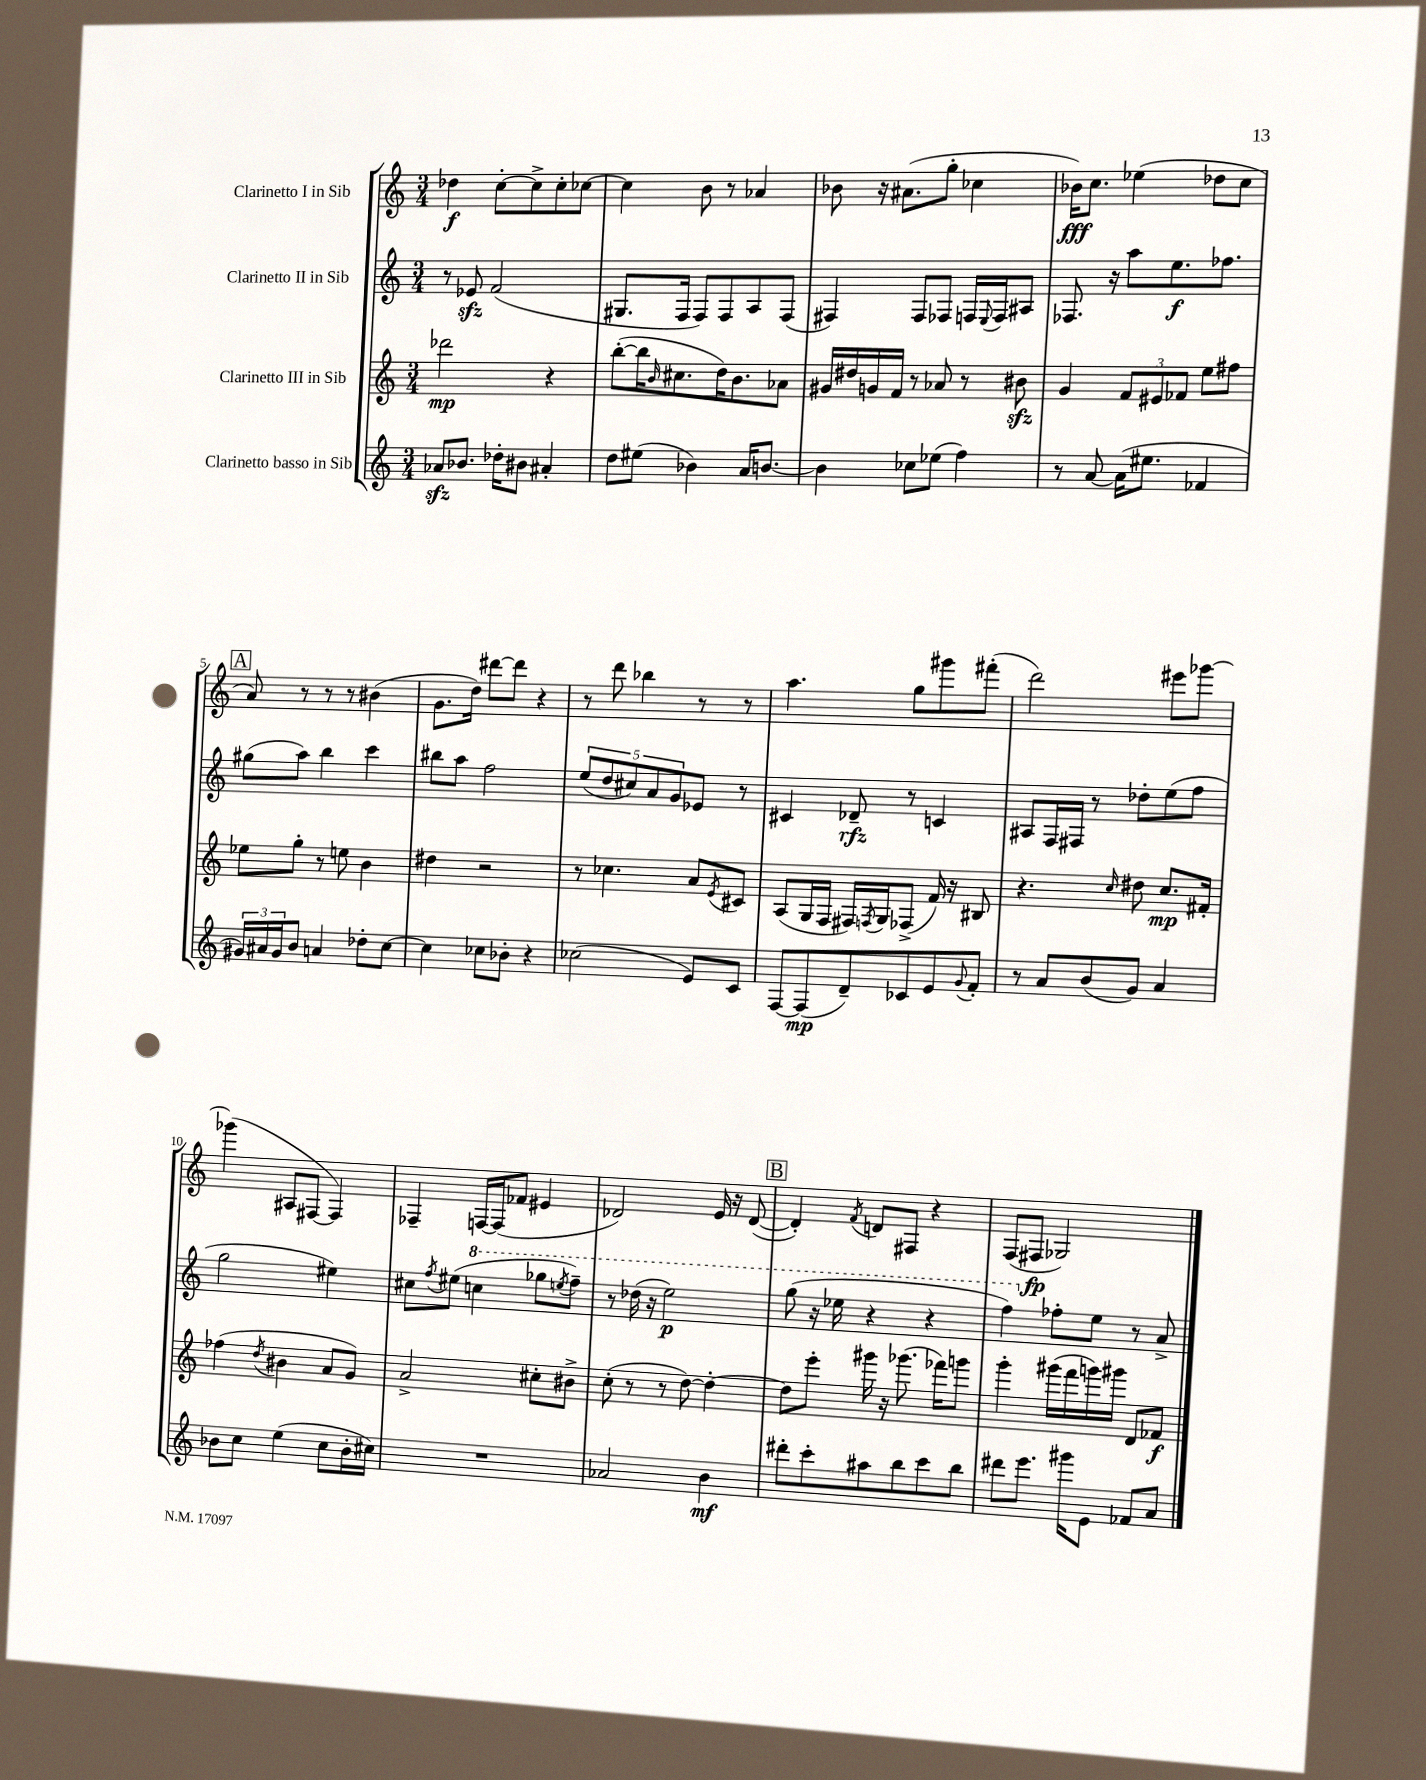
<<
\new StaffGroup <<
\new Staff = "s0" \with { instrumentName = "Clarinetto I in Sib" } {
    \clef treble \key c \major \numericTimeSignature \time 3/4
    des''4\f c''8~-. c''8-> c''8-. ces''8~ |
    ces''4 b'8 r8 aes'4 |
    bes'8 r16 ais'8.( g''8-. ces''4 |
    bes'16\fff) c''8. ees''4( des''8 c''8 |
    \mark \markup { \box "A" } a'8) r8 r8 r8 bis'4( |
    g'8. d''16) dis'''8~ dis'''8 r4 |
    r8 d'''8 bes''4 r8 r8 |
    a''4. g''8 gis'''8 fis'''8-.( |
    d'''2) eis'''8 ges'''8~ |
    ges'''4( ais8 fis8~ fis4) |
    fes4-- f16~ f16( fes'8 eis'4 |
    des'2) e'16 r16 des'8~( |
    \mark \markup { \box "B" } des'4-.) \acciaccatura { f'8 } d'8 fis8 r4 |
    f8( fis8\fp ges2) \bar "|." |
}
\new Staff = "s1" \with { instrumentName = "Clarinetto II in Sib" } {
    \clef treble \key c \major \numericTimeSignature \time 3/4
    r8 ees'8\sfz f'2( |
    gis8. f16 f8) f8 a8 f8( |
    fis4) fis8 fes8 f16 \appoggiatura { e8 } f16 ais8 |
    fes8. r16 a''8 e''8.\f fes''8. |
    \mark \markup { \box "A" } gis''8( a''8) b''4 c'''4 |
    bis''8 a''8 f''2 |
    \tuplet 5/4 { e''8( d''8 cis''8) a'8 g'8 } ees'8 r8 |
    cis'4 des'8--\rfz r8 c'4 |
    ais8 f16 fis16 r8 des''8-. e''8( f''8 |
    g''2 eis''4) |
    cis''8 \acciaccatura { f''8 } eis''8( \ottava #1 c'''!4 ges'''8 \acciaccatura { e'''!8 } f'''8--) |
    r8 des'''16( r16 e'''2\p) |
    \mark \markup { \box "B" } g'''8( r16 ees'''16 r4 r4 |
    f'''4) \ottava #0 fes''8-. e''8 r8 a'8-> \bar "|." |
}
\new Staff = "s2" \with { instrumentName = "Clarinetto III in Sib" } {
    \clef treble \key c \major \numericTimeSignature \time 3/4
    des'''2\mp r4 |
    b''8~-.( b''16 \grace { b'16 } cis''8. d''16) b'8. aes'8 |
    gis'16 dis''16 g'16 f'16 r8 aes'8 r8 bis'8\sfz |
    g'4 \tuplet 3/2 { f'8 eis'8 fes'8 } e''8 fis''8 |
    \mark \markup { \box "A" } ees''8 g''8-. r8 e''8 b'4 |
    dis''4 r2 |
    r8 ces''4. a'8 \acciaccatura { e'8 } cis'8 |
    a8( g16 f16 fis16) \acciaccatura { f8 } g16 fes8->( f'16) r16 bis8 |
    r4. \grace { c''16 } dis''8 c''8.\mp fis'16-. |
    fes''4( \acciaccatura { d''8 } bis'4 a'8 g'8) |
    a'2-> cis''8-. bis'8-> |
    c''8-.( r8 r8 d''8~) d''4~-. |
    \mark \markup { \box "B" } d''8 e'''8-. gis'''16 r16 ges'''8.( fes'''16) g'''8 |
    g'''4-. gis'''16( f'''16 g'''16) gis'''16 d'8 fes'8\f \bar "|." |
}
\new Staff = "s3" \with { instrumentName = "Clarinetto basso in Sib" } {
    \clef treble \key c \major \numericTimeSignature \time 3/4
    aes'8\sfz bes'8. des''16-. bis'8 ais'4-. |
    d''8 eis''8( bes'4) a'16 b'8.~ |
    b'4 ces''8 ees''8( f''4) |
    r8 a'8~ a'16( eis''8. fes'4 |
    \mark \markup { \box "A" } \tuplet 3/2 { gis'16) ais'16 gis'16 } b'8 a'4 des''8-. c''8~ |
    c''4 ces''8 bes'8-. r4 |
    ces''2( e'8) c'8 |
    f8~ f8\mp( d'8--) ces'8 e'8 \appoggiatura { g'8 } f'8-. |
    r8 a'8 b'8( g'8) a'4 |
    bes'8 c''8 e''4( c''8 bes'16-. cis''16) |
    R2. |
    aes'2 b'4\mf |
    \mark \markup { \box "B" } dis'''8-. c'''8-. ais''8 b''8 c'''8 b''8 |
    dis'''8 e'''8. gis'''16 e'8 fes'8 a'8 \bar "|." |
}
>>
>>
